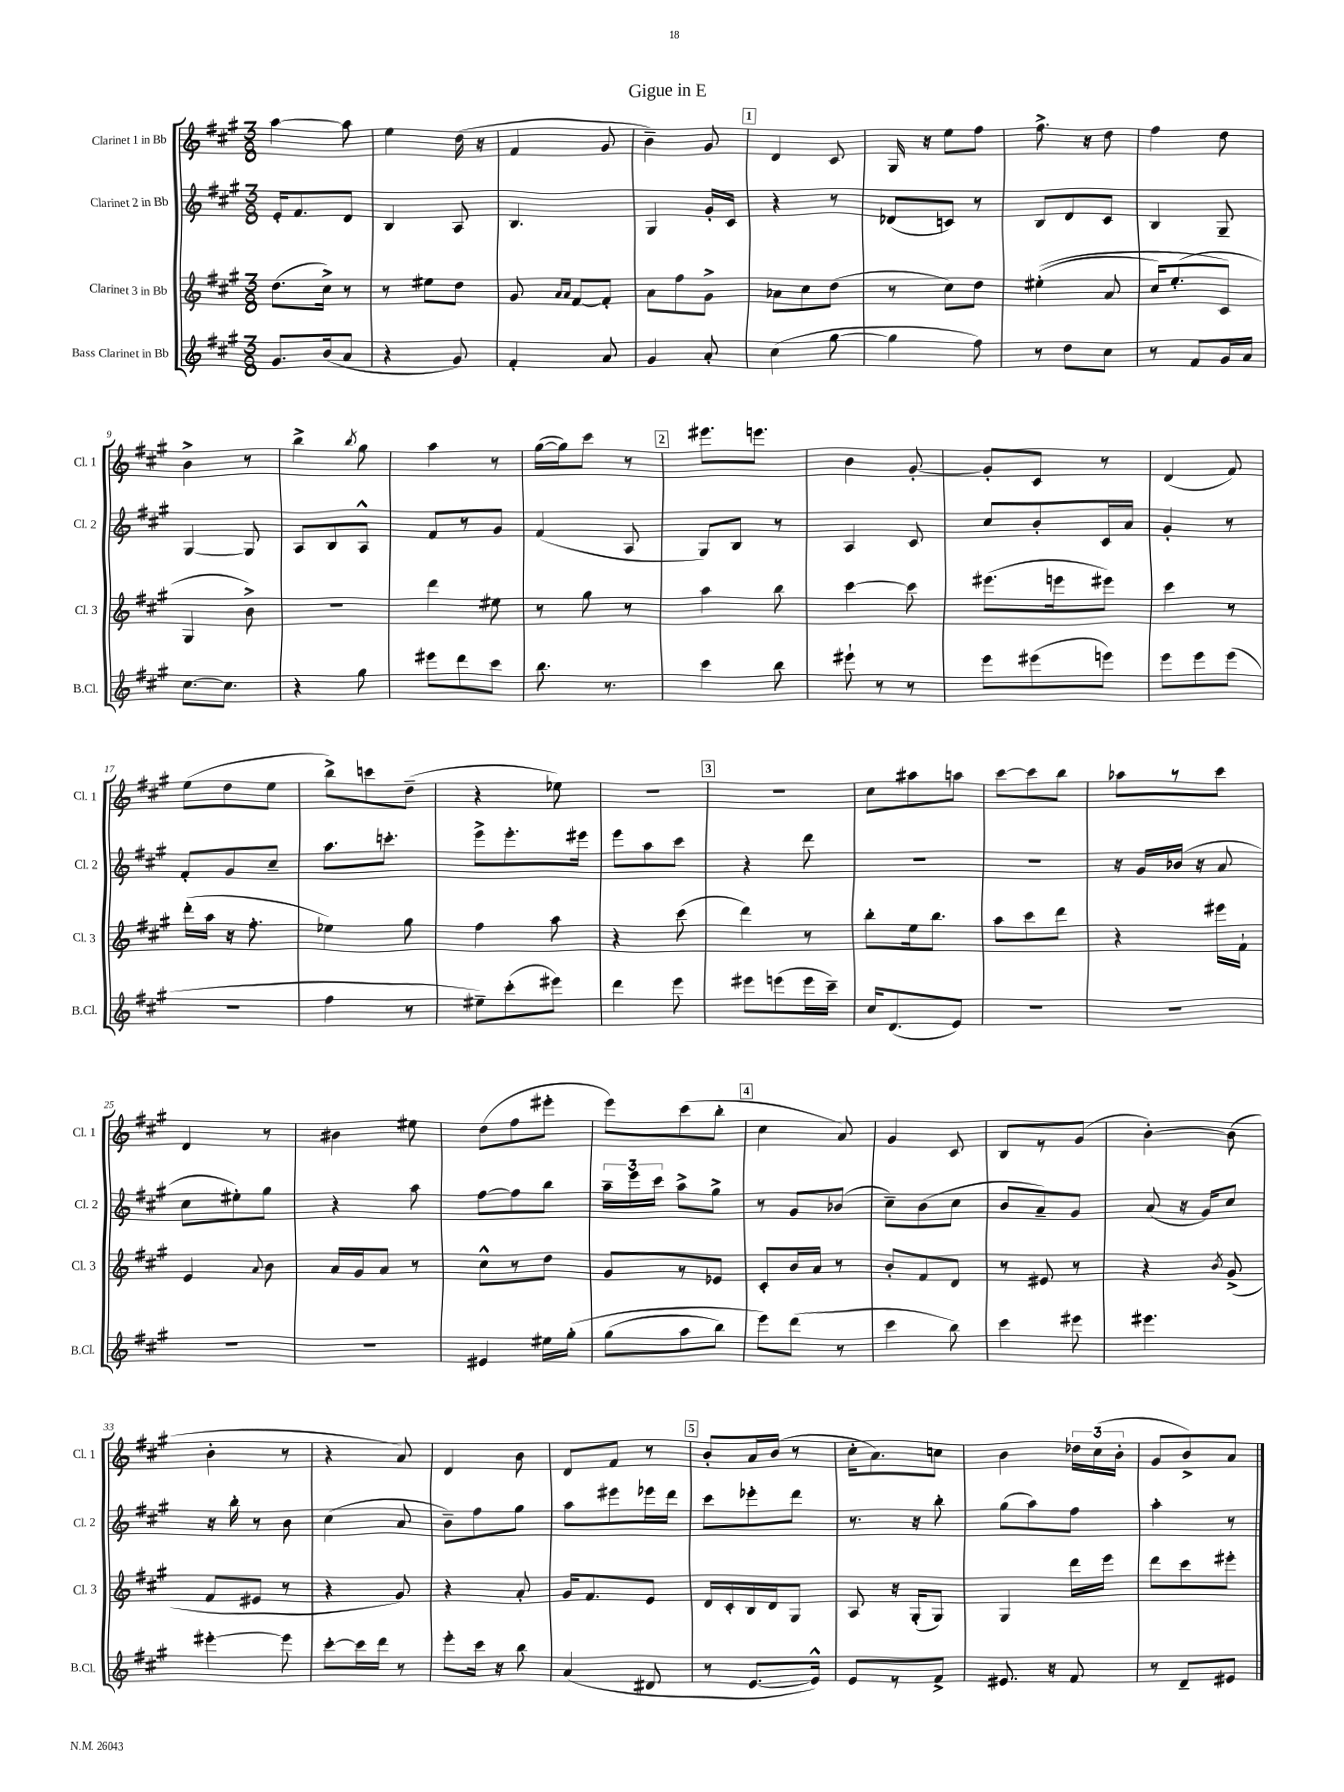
\header { title = "Gigue in E" }
<<
\new StaffGroup <<
\new Staff = "s0" \with { instrumentName = "Clarinet 1 in Bb" shortInstrumentName = "Cl. 1" } {
    \clef treble \key a \major \numericTimeSignature \time 3/8
    \autoBeamOff a''4~ a''8 |
    e''4 d''16( r16 |
    fis'4 gis'8 |
    b'4--) gis'8 |
    \mark \markup { \box "1" } d'4 cis'8 |
    gis16 r16 e''8[ fis''8] |
    fis''8.-> r16 d''8 |
    fis''4 d''8 |
    b'4-> r8 |
    b''4-> \acciaccatura { b''8 } gis''8 |
    a''4 r8 |
    gis''16[~( gis''16) cis'''8] r8 |
    \mark \markup { \box "2" } eis'''8.[ e'''8.] |
    b'4 gis'8~-. |
    gis'8[-. cis'8] r8 |
    d'4( fis'8) |
    e''8[( d''8 e''8] |
    b''8[->) c'''8 d''8]--( |
    r4 ees''8) |
    r4. |
    \mark \markup { \box "3" } R4. |
    cis''8[ ais''8 a''8] |
    cis'''8[~ cis'''8 b''8] |
    aes''8[ r8 cis'''8] |
    d'4 r8 |
    bis'4 eis''8 |
    d''8[( fis''8 eis'''8]-. |
    e'''8[) cis'''8( b''8]-. |
    \mark \markup { \box "4" } cis''4 a'8) |
    gis'4 cis'8 |
    b8[ r8 gis'8]( |
    b'4~-.) b'8( |
    b'4-. r8 |
    r4 a'8) |
    d'4 b'8 |
    d'8[ fis'8] r8 |
    \mark \markup { \box "5" } b'8[-. a'16 b'16]( r8 |
    cis''16[-. a'8.) c''8] |
    b'4 \tuplet 3/2 { des''16[ cis''16( b'16]-. } |
    gis'8[ b'8->) a'8] \bar "|." |
}
\new Staff = "s1" \with { instrumentName = "Clarinet 2 in Bb" shortInstrumentName = "Cl. 2" } {
    \clef treble \key a \major \numericTimeSignature \time 3/8
    \autoBeamOff e'16[-. fis'8. d'8] |
    b4 a8 |
    b4. |
    gis4 gis'16[-. cis'16] |
    \mark \markup { \box "1" } r4 r8 |
    des'8[( c'8]) r8 |
    b8[ d'8 cis'8] |
    b4 gis8-- |
    gis4~ gis8 |
    a8[ b8 a8]-^ |
    fis'8[ r8 gis'8] |
    fis'4( a8 |
    \mark \markup { \box "2" } gis8[) b8] r8 |
    a4 cis'8 |
    cis''8[ b'8-. cis'16 a'16] |
    gis'4-. r8 |
    fis'8[-. gis'8 cis''8]-- |
    a''8.[ c'''8.]-. |
    e'''8[-> e'''8.-. eis'''16] |
    e'''8[ a''8 cis'''8] |
    \mark \markup { \box "3" } r4 d'''8 |
    R4. |
    R4. |
    r16 gis'16[ bes'16]( r16 a'8 |
    cis''8[ eis''8-.) gis''8] |
    r4 a''8 |
    fis''8[~ fis''8 b''8] |
    \tuplet 3/2 { a''16[-- e'''16 cis'''16] } a''8[-> gis''8]-> |
    \mark \markup { \box "4" } r8 gis'8[ bes'8]( |
    cis''8[--) b'8( cis''8] |
    b'8[ a'8--) gis'8] |
    a'8( r16 gis'16[) cis''8] |
    r16 b''16-. r8 b'8 |
    cis''4( a'8 |
    b'8[--) fis''8 gis''8] |
    a''8[ eis'''8 ees'''16 d'''16] |
    \mark \markup { \box "5" } cis'''8[ ees'''8-. d'''8] |
    r8. r16 b''8-. |
    gis''8[( a''8) fis''8] |
    a''4-. r8 \bar "|." |
}
\new Staff = "s2" \with { instrumentName = "Clarinet 3 in Bb" shortInstrumentName = "Cl. 3" } {
    \clef treble \key a \major \numericTimeSignature \time 3/8
    \autoBeamOff d''8.[( cis''16]->) r8 |
    r8 eis''8[ d''8] |
    gis'8 \grace { a'16[ a'16] } fis'8[~ fis'8]-. |
    a'8[ fis''8 gis'8]-> |
    \mark \markup { \box "1" } aes'8[ cis''8 d''8]( |
    r8 cis''8[) d''8] |
    eis''4-.(\( a'8 |
    cis''16[) e''8.-.( cis'8]\) |
    gis4 b'8->) |
    R4. |
    d'''4 eis''8 |
    r8 gis''8 r8 |
    \mark \markup { \box "2" } a''4 b''8 |
    cis'''4~ cis'''8 |
    eis'''8.[( e'''16 eis'''8]) |
    cis'''4 r8 |
    d'''16[-.( a''16] r16 fis''8.-. |
    ees''4) gis''8 |
    fis''4 a''8 |
    r4 cis'''8( |
    \mark \markup { \box "3" } d'''4) r8 |
    b''8[-. e''16 b''8.] |
    a''8[ cis'''8 d'''8] |
    r4 eis'''16[ fis'16]-! |
    e'4 \appoggiatura { a'8 } b'8 |
    a'16[ gis'16 a'8] r8 |
    cis''8[-^ r8 d''8] |
    gis'8[ r8 ees'8] |
    \mark \markup { \box "4" } cis'8[-. b'16 a'16] r8 |
    b'8[-. fis'8 d'8] |
    r8 eis'8 r8 |
    r4 \acciaccatura { b'8 } gis'8->( |
    fis'8[ eis'8] r8 |
    r4 gis'8) |
    r4 a'8-. |
    gis'16[ fis'8. e'8] |
    \mark \markup { \box "5" } d'16[ cis'16-. b16 d'16 gis8] |
    a8 r16 gis16[-.( gis8]) |
    gis4 d'''16[ e'''16] |
    d'''8[ cis'''8 eis'''8]-. \bar "|." |
}
\new Staff = "s3" \with { instrumentName = "Bass Clarinet in Bb" shortInstrumentName = "B.Cl." } {
    \clef treble \key a \major \numericTimeSignature \time 3/8
    \autoBeamOff gis'8.[ b'16( a'8] |
    r4 gis'8) |
    fis'4-. a'8 |
    gis'4 a'8-. |
    \mark \markup { \box "1" } cis''4( gis''8~ |
    gis''4 fis''8) |
    r8 d''8[ cis''8] |
    r8 fis'8[ gis'16 a'16] |
    cis''8.[~ cis''8.] |
    r4 gis''8 |
    eis'''8[ d'''8 cis'''8] |
    b''8. r8. |
    \mark \markup { \box "2" } cis'''4 b''8 |
    eis'''8-! r8 r8 |
    e'''8[ eis'''8( e'''8]) |
    e'''8[ e'''8 e'''8]( |
    R4. |
    fis''4 r8 |
    eis''8[--) cis'''8-.( eis'''8]) |
    d'''4 e'''8 |
    \mark \markup { \box "3" } eis'''8[ e'''8( e'''16 cis'''16]--) |
    cis''16[ d'8.( e'8]) |
    R4. |
    R4. |
    R4. |
    R4. |
    eis'4 eis''16[ gis''16]-.\( |
    gis''8[( a''8 b''8]) |
    \mark \markup { \box "4" } e'''8[\) d'''8]( r8 |
    cis'''4 b''8) |
    cis'''4 eis'''8 |
    eis'''4. |
    eis'''4~-. eis'''8 |
    cis'''8[~-. cis'''16 d'''16] r8 |
    e'''8[-. cis'''16] r16 b''8 |
    a'4( dis'8 |
    \mark \markup { \box "5" } r8 e'8.[~ e'16]-^) |
    e'8[ r8 fis'8]-> |
    eis'8. r16 fis'8 |
    r8 d'8[-- eis'8] \bar "|." |
}
>>
>>
